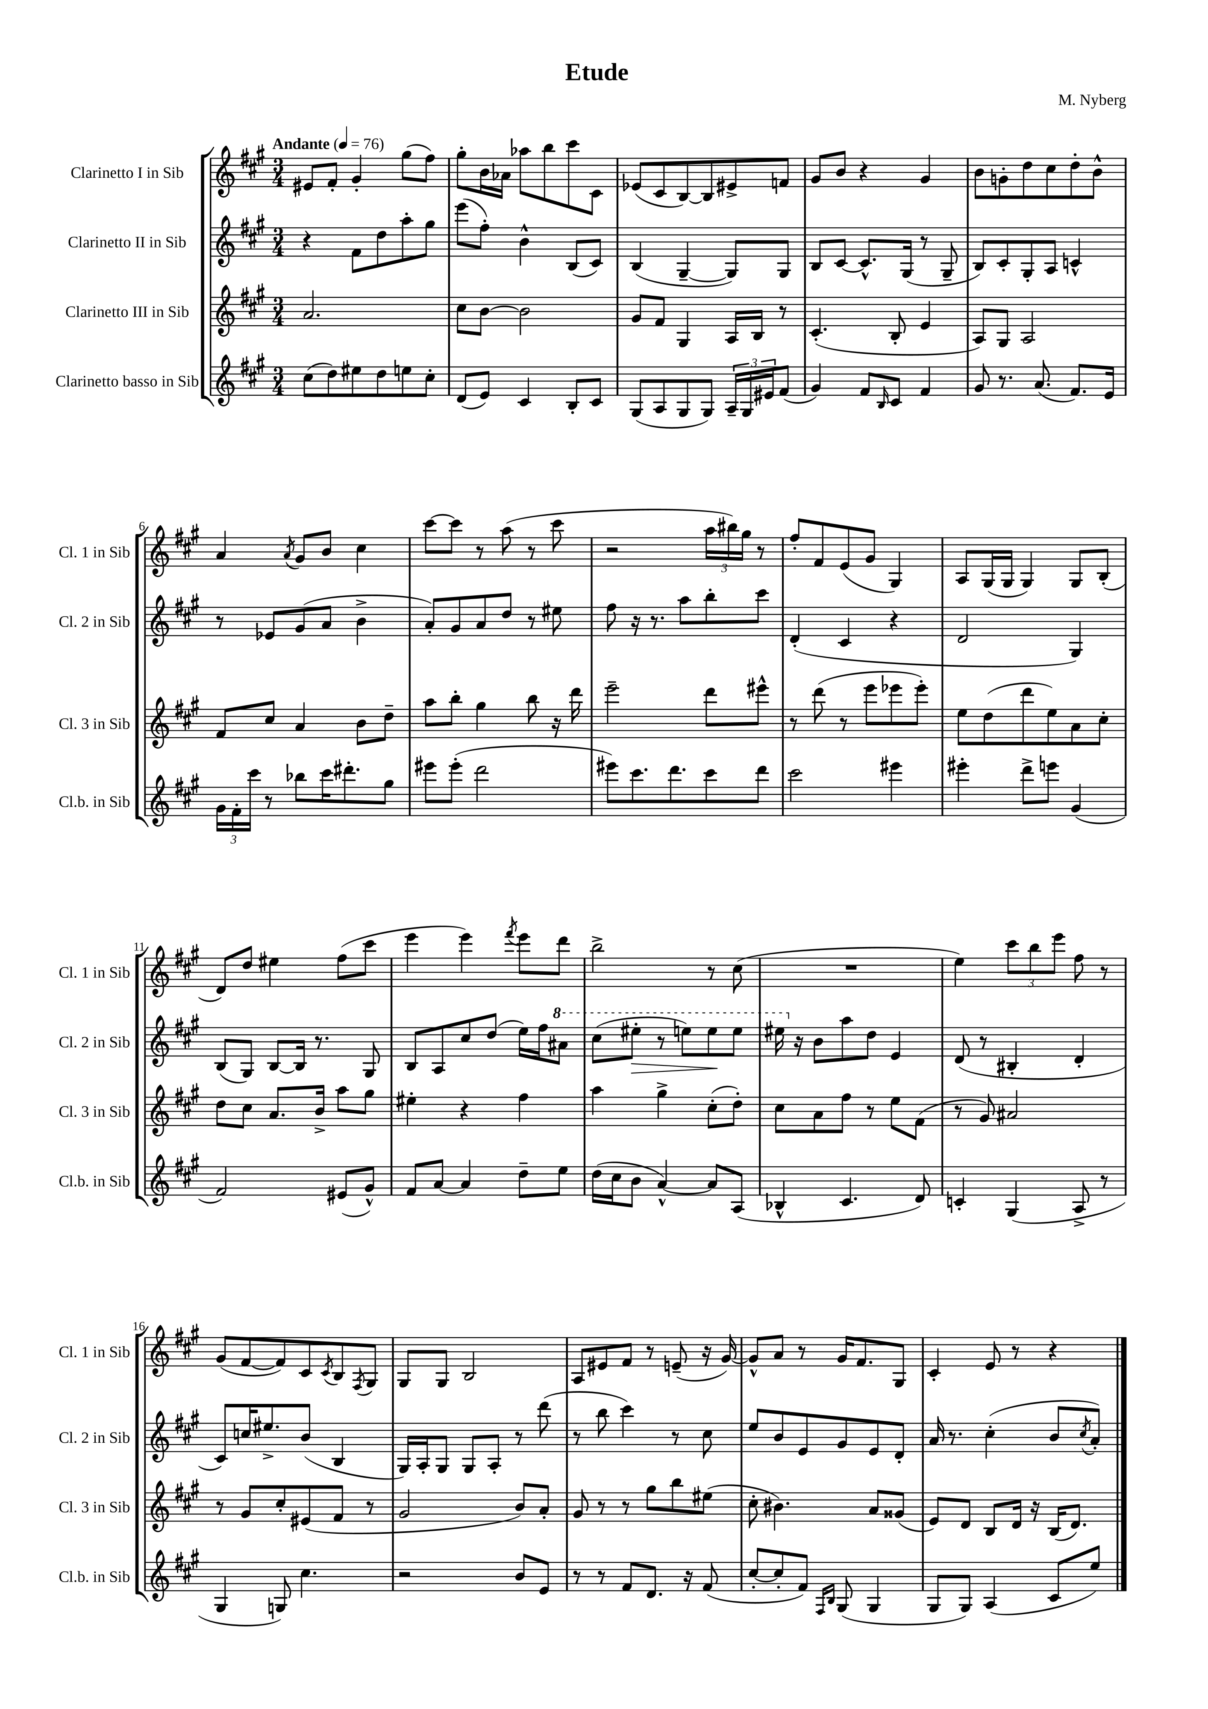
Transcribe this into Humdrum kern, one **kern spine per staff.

**kern	**kern	**kern	**dynam	**kern
*part4	*part3	*part2	*part2	*part1
*staff4	*staff3	*staff2	*staff2	*staff1
*I"Clarinetto basso in Sib	*I"Clarinetto III in Sib	*I"Clarinetto II in Sib	*	*I"Clarinetto I in Sib
*I'Cl.b. in Sib	*I'Cl. 3 in Sib	*I'Cl. 2 in Sib	*	*I'Cl. 1 in Sib
*clefG2	*clefG2	*clefG2	*	*clefG2
*k[f#c#g#]	*k[f#c#g#]	*k[f#c#g#]	*	*k[f#c#g#]
*M3/4	*M3/4	*M3/4	*	*M3/4
*MM76	*MM76	*MM76	*	*MM76
=1	=1	=1	=1	=1
!	!	!	!	!LO:TX:a:B:t=Andante
(8cc#\L	2.a/	4r	.	8e#X/L
8dd\)	.	.	.	8f#'/J
8ee#X\	.	8f#\L	.	4g#'/
8dd\	.	8dd\	.	.
8een\	.	8aa'\	.	(8gg#\L
8cc#'\J	.	8gg#\J	.	8ff#\J)
=2	=2	=2	=2	=2
(8d/L	8cc#\L	(8eee\L	.	8gg#'\L
8e/J)	[8b\J	8ff#'\J)	.	16b\L
.	.	.	.	16a-X\JJ
4c#/	2b\]	4b^^\	.	8aa-X\L
.	.	.	.	8bb\
8B'/L	.	(8B/L	.	8ccc#\
8c#/J	.	8c#/J)	.	8c#\J
=3	=3	=3	=3	=3
(8G#/L	8g#/L	(4B/	.	(8e-X/L
8A/	8f#/J	.	.	8c#/
8G#/	4G#/	[4G#~/	.	[8B/)
8G#/J)	.	.	.	8B/]
24A~/LL	16A/LL	8G#/L])	.	8e#X^/
24G#/	.	.	.	.
.	16B/JJ	.	.	.
24e#X/J	.	.	.	.
(8f#/J	8r	8G#/J	.	8fn/J
=4	=4	=4	=4	=4
4g#/)	(4.c#'/	8B/L	.	8g#/L
.	.	[8c#/J	.	8b/J
8f#/L	.	8.c#^^/L]	.	4r
16qqB/	.	.	.	.
8c#/J	8B'/	.	.	.
.	.	(16G#/Jk	.	.
4f#/	4e/	8r	.	4g#/
.	.	8G#~/	.	.
=5	=5	=5	=5	=5
8g#/	8A/L)	8B/L)	.	8b\L
8.r	8G#/J	8c#'/	.	8gn'\
.	2A/	8G#'/	.	8dd\
(8.a/	.	.	.	.
.	.	8A/J	.	8cc#\
8.f#/L)	.	4cn^^/	.	8dd'\
.	.	.	.	8b^^\J
16e/Jk	.	.	.	.
!!LO:LB:g=z
=6	=6	=6	=6	=6
24g#\LL	8f#/L	8r	.	4a/
24f#'\	.	.	.	.
24ccc#\JJ	.	.	.	.
8r	8cc#/J	8e-X/L	.	.
.	.	.	.	8qa/
8bb-X\L	4a/	(8g#/	.	8g#/L
16ccc#\K	.	8a/J	.	8b/J
8.ddd#X'\	.	.	.	.
.	8b\L	4b^\	.	4cc#\
8gg#\J	8dd~\J	.	.	.
=7	=7	=7	=7	=7
8eee#X\L	8aa\L	8a'/L)	.	[8ccc#\L
(8eee#'\J	8bb'\J	8g#/	.	8ccc#\J]
2ddd\	4gg#\	8a/	.	8r
.	.	8dd/J	.	(8aa\
.	8bb\	8r	.	8r
.	16r	8ee#X\	.	8ccc#\
.	16ddd\	.	.	.
=8	=8	=8	=8	=8
8eee#X\L)	2eee~\	8ff#\	.	2r
8.ccc#\	.	16r	.	.
.	.	8.r	.	.
8.ddd\	.	.	.	.
.	.	8aa\L	.	.
8ccc#\	8ddd\L	8bb'\	.	24aa\LL
.	.	.	.	24bb#X\)
.	.	.	.	24gg#\JJ
8ddd\J	8eee#X^^\J	8ccc#\J	.	8r
=9	=9	=9	=9	=9
2ccc#\	8r	(4d'/	.	8ff#'/L
.	(8ddd\	.	.	8f#/
.	8r	4c#/	.	(8e/
.	8eee\L	.	.	8g#/J
4eee#X\	8eee-X\	4r	.	4G#/)
.	8eee-'\J)	.	.	.
=10	=10	=10	=10	=10
4eee#X'\	8ee\L	2d/	.	8A/L
.	(8dd\	.	.	(16G#/L
.	.	.	.	16G#/JJ
8ddd^\L	8ddd\	.	.	4G#/)
8eeen\J	8ee\)	.	.	.
(4g#/	8a\	4G#/)	.	8G#/L
.	8cc#'\J	.	.	(8B'/J
!!LO:LB:g=z
=11	=11	=11	=11	=11
2f#/)	8dd\L	(8B/L	.	8d/L)
.	8cc#\J	8G#/J)	.	8dd/J
.	8.a/L	[8B/L	.	4ee#X\
.	.	16B/Jk]	.	.
.	16b^/Jk	8.r	.	.
(8e#X/L	8aa\L	.	.	(8ff#\L
8g#^^/J)	8gg#\J	8G#/	.	8ccc#\J
=12	=12	=12	=12	=12
8f#/L	4ee#X'\	8B/L	.	4eee\
[8a/J	.	8A/	.	.
4a/]	4r	8cc#/	.	4eee\)
.	.	(8dd/J	.	.
.	.	.	.	8qfff#/
8dd~\L	4ff#\	16ee\LL)	.	8eee\L
.	.	16ff#\J	.	.
*	*	*8va	*	*
8ee\J	.	8aa#X\J	.	8ddd\J
=13	=13	=13	=13	=13
(16dd\LL	4aa\	(8ccc#\L	.	2bb^\
16cc#\J	.	.	.	.
!	!	!	!LO:HP:b	!
8b\J	.	8eee#X'\J	>	.
[4a^^/)	4gg#^\	8r	.	.
.	.	8eeen\L)	.	.
8a/L]	(8cc#'\L	8eee\	.	8r
(8A/J	8dd'\J)	8eee\J	]	(8cc#\
=14	=14	=14	=14	=14
4B-X^^/	8cc#\L	16eee#X\	.	2.r
*	*	*X8va	*	*
.	.	16r	.	.
.	8a\	8b\L	.	.
4.c#/	8ff#\J	8aa\	.	.
.	8r	8dd\J	.	.
.	8ee\L	4e/	.	.
8d/)	(8f#\J	.	.	.
=15	=15	=15	=15	=15
4cn'/	8r	(8d/	.	4ee\)
.	8g#/)	8r	.	.
(4G#/	2a#X/	4B#X'/	.	12ccc#\L
.	.	.	.	12bb\
.	.	.	.	12eee\J
8A^/	.	4d'/	.	8ff#\
8r	.	.	.	8r
!!LO:LB:g=z
=16	=16	=16	=16	=16
4G#/	8r	8c#/L)	.	(8g#/L
.	8g#/L	16ccn/K	.	[8f#/
.	.	8.ee#X^/	.	.
8Gn/)	8cc#'/	.	.	8f#/])
4.cc#\	(8e#X/	(8b/J	.	8c#/
.	.	.	.	8qc#/
.	8f#/J	4B/	.	8B/
.	.	.	.	8qF#/
.	8r	.	.	8G#/J
=17	=17	=17	=17	=17
2r	2g#/	16G#/LL)	.	8G#/L
.	.	16A'/J	.	.
.	.	8G#/J	.	8G#/J
.	.	8G#/L	.	2B/
.	.	8A'/J	.	.
8b/L	8b/L)	8r	.	.
8e/J	8a'/J	(8ddd\	.	.
=18	=18	=18	=18	=18
8r	8g#/	8r	.	8A/L
8r	8r	8bb\	.	8e#X/
8f#/L	8r	4ccc#\)	.	8f#/J
8.d/J	8gg#\L	.	.	8r
.	8bb\	8r	.	(8en~/
16r	.	.	.	.
(8f#/	(8ee#X\J	8cc#\	.	16r
.	.	.	.	[16g#/)
=19	=19	=19	=19	=19
[8cc#'/L	8cc#'\	8ee/L	.	8g#^^/L]
8cc#'/]	4.b#X\)	8b/	.	8a/J
8f#/J)	.	8e/	.	8r
16qqF#/LL	.	.	.	.
16qqB/JJ	.	.	.	.
(8G#/	.	8g#/	.	16g#/KL
.	.	.	.	8.f#/
4G#/	8a/L	8e/	.	.
.	(8g##X/J	8d'/J	.	8G#/J
=20	=20	=20	=20	=20
8G#/L	8e/L)	16a/	.	4c#'/
.	.	8.r	.	.
8G#/J)	8d/J	.	.	.
(4A/	8B/L	(4cc#'\	.	8e/
.	16d/Jk	.	.	8r
.	16r	.	.	.
8c#/L	(16B/KL	8b/L	.	4r
.	8.d/J)	.	.	.
.	.	8qcc#/	.	.
8ee/J)	.	8a'/J)	.	.
==	==	==	==	==
*-	*-	*-	*-	*-
